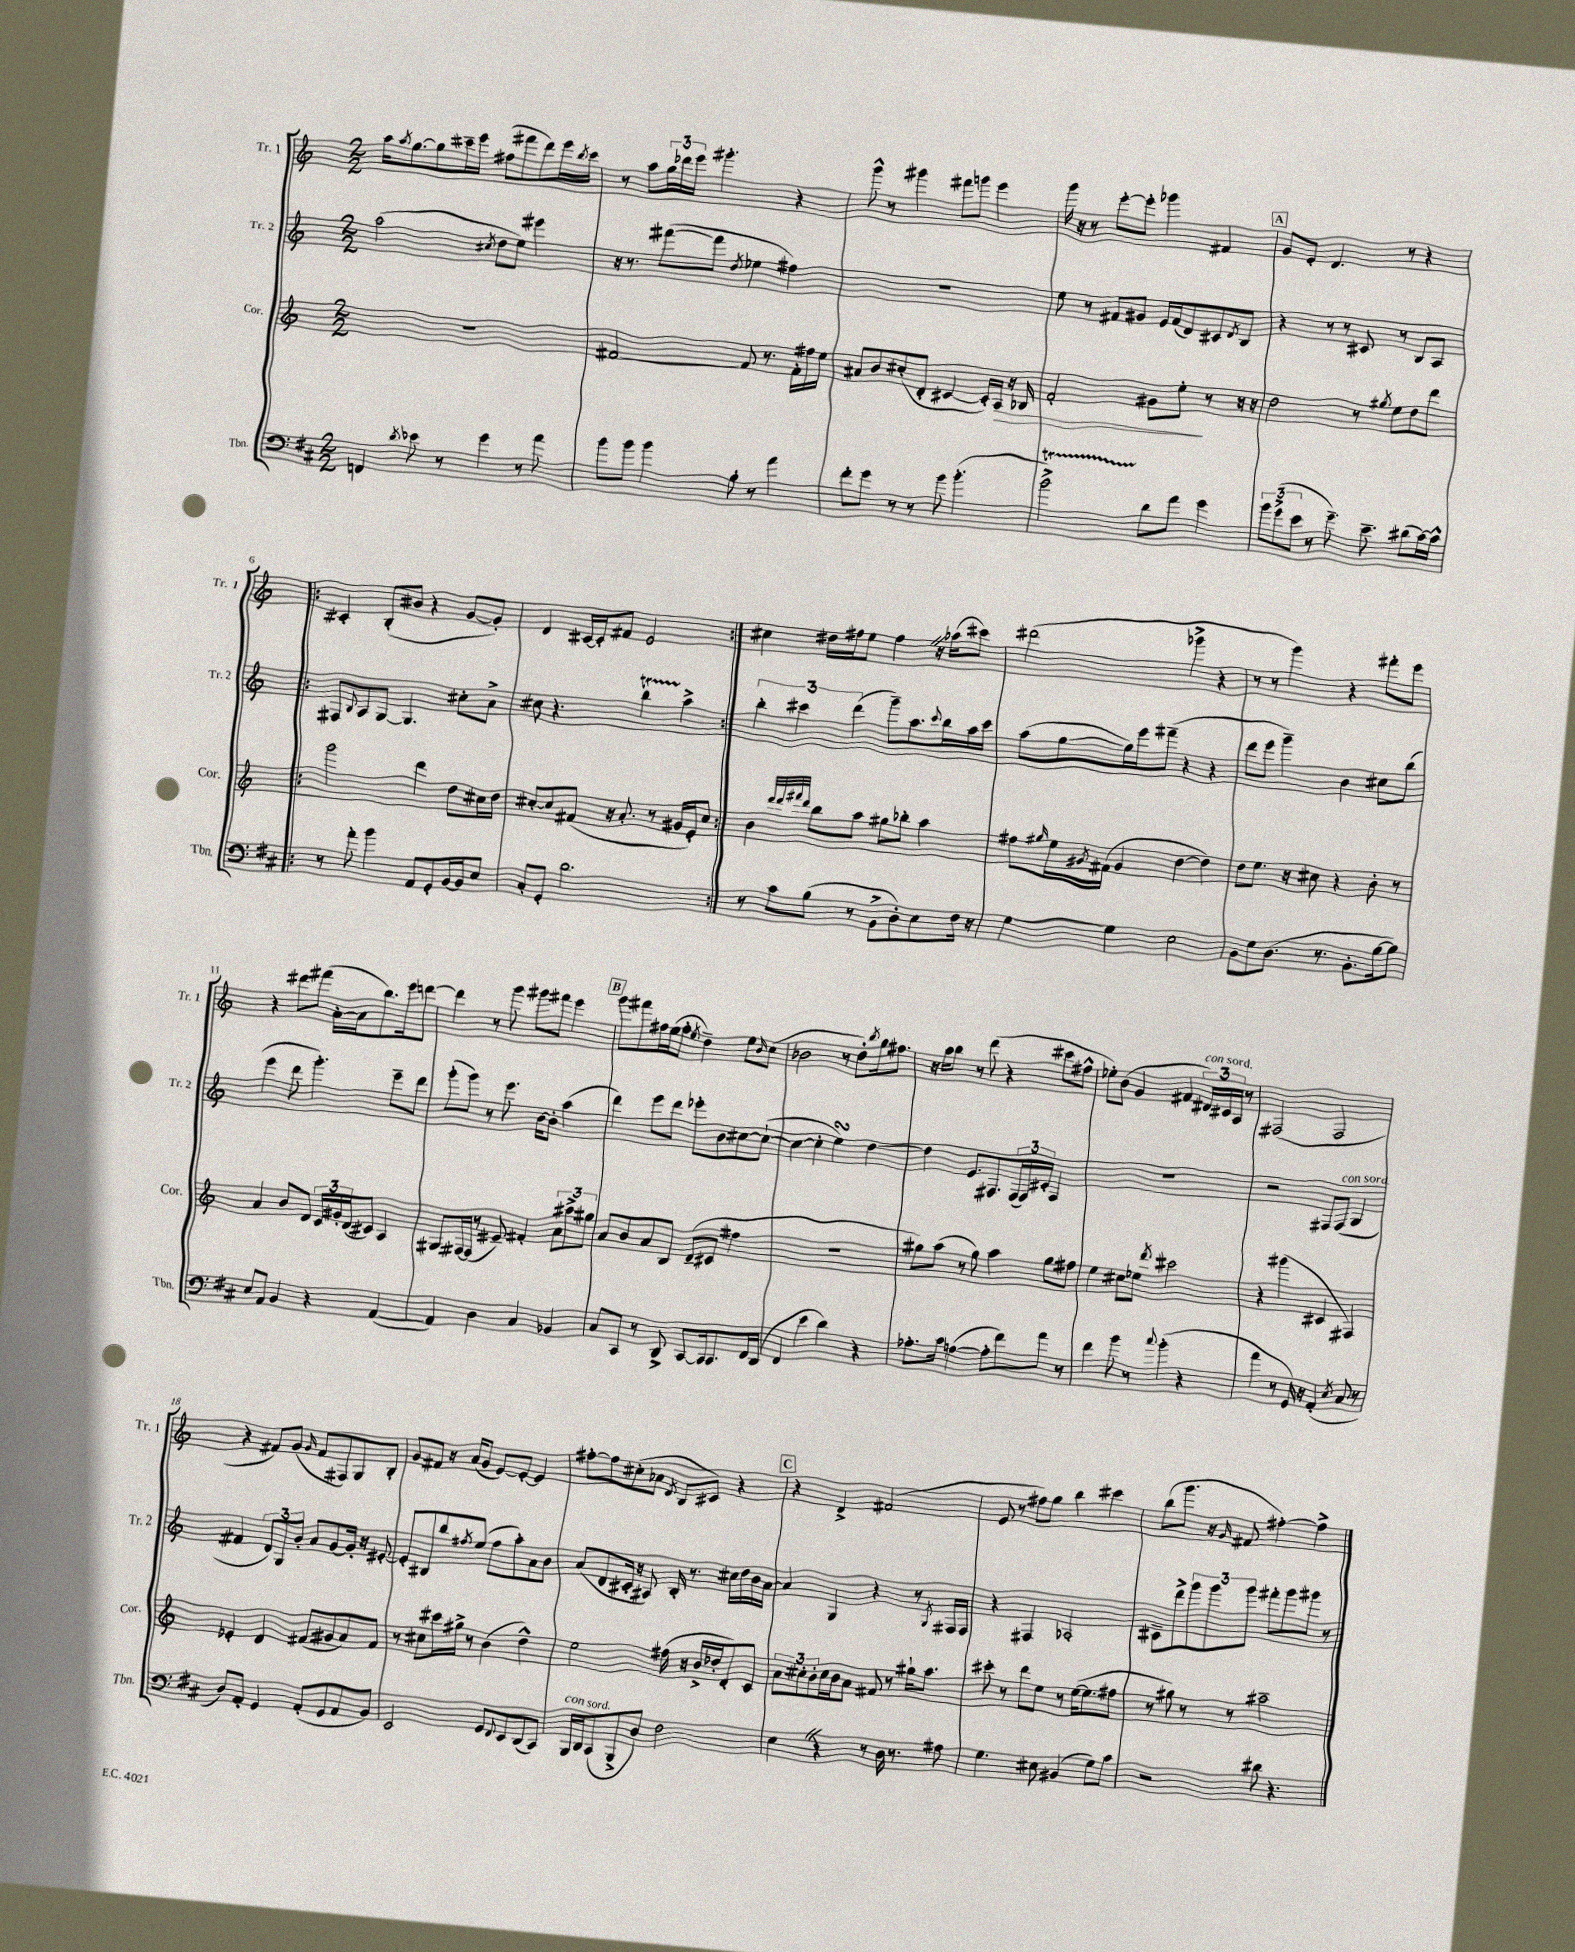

**kern	**kern	**dynam	**kern	**kern
*part4	*part3	*part3	*part2	*part1
*staff4	*staff3	*staff3	*staff2	*staff1
*I"Tbn.	*I"Cor.	*	*I"Tr. 2	*I"Tr. 1
*I'Tbn.	*I'Cor.	*	*I'Tr. 2	*I'Tr. 1
*clefF4	*clefG2	*	*clefG2	*clefG2
*k[f#c#]	*k[]	*	*k[]	*k[]
*M2/2	*M2/2	*	*M2/2	*M2/2
=1	=1	=1	=1	=1
4FFn/	1r	.	(2aa\	16aa\KL
.	.	.	.	8qaa/
.	.	.	.	[8.gg\
8qd/	.	.	.	.
8e-X\	.	.	.	8gg\]
8r	.	.	.	16ccc#X~\L
.	.	.	.	16eee\JJ
.	.	.	8qcc#X/	.
4g\	.	.	8dd\L	(8ff#X\L
.	.	.	8ee\J)	8fff#X\
8r	.	.	4eee#X\	8ddd\)
8a\	.	.	.	16eee\L
.	.	.	.	8qbb/
.	.	.	.	16ccc#\JJ
=2	=2	=2	=2	=2
8b\L	[2f#X/	.	16r	8r
.	.	.	8.r	.
8b\J	.	.	.	8aa\L
4b\	.	.	([8fff#X\L	24gg\L
.	.	.	.	24ddd-X\
.	.	.	.	24eee\JJ
.	.	.	8fff#\J]	4.ggg#X'\
.	.	.	8qdd/	.
8B'\	8f#/]	.	4ee-X\	.
8r	8.r	.	.	.
4a\	.	.	4ff#X\)	4r
.	16f#'\LL	.	.	.
.	16ff#X\	.	.	.
.	16ee\JJ	.	.	.
=3	=3	=3	=3	=3
8f#'\L	8a#X/L	.	1r	8ggg^^\
8g\J	8b/	.	.	8r
8r	(8cc#X'/	.	.	4ggg#X\
8r	8d'/J	.	.	.
8b\	[4c#X/	.	.	8fff#X\L
(4.b'\	.	.	.	8gggn\J
.	16c#'/LL])	.	.	4eee\
!	!	!LO:HP:b	!	!
.	16A/JJ	>	.	.
.	16r	.	.	.
.	16B-X/	.	.	.
=4	=4	=4	=4	=4
2bT^\)	2f'/	.	8ee\	16ggg\
.	.	.	.	16r
.	.	.	8r	8r
.	.	.	8f#X/L	[8eee'\L
.	.	.	8g#X/J	8eee'\J]
8d\L	8g#X\L	.	16e/LL	4ggg-X\
.	.	.	(16f#/J	.
8a\J	8ee'\J	.	8d/)	.
4g\	8r	]	8c#X/	4f#X/
.	.	.	8qd/	.
.	16r	.	8B/J	.
.	16r	.	.	.
!!LO:REH:place=s1:t=A
=5	=5	=5	=5	=5
12b\L	2dd\	.	4r	8g/L
(12g^\	.	.	.	.
.	.	.	.	8e'/J
12e\J	.	.	.	.
8r	.	.	8r	4.d/
8.g~\)	.	.	8r	.
.	8r	.	8c#X/	.
8.e~\	.	.	.	.
.	8qgg#X/	.	.	.
.	8ee\L	.	8r	8r
(8d#X\L	8dd\	.	8B/L	4r
[16c#\L)	8ddd\J	.	8A/J	.
16c#^^\JJ]	.	.	.	.
!!LO:LB:g=z
=6!|:	=6!|:	=6!|:	=6!|:	=6!|:
8r	2ggg\	.	8F#X/L	4c#X'/
.	.	.	8qqB/	.
8a'\	.	.	8A/	.
4b\	.	.	[8G/J	(8B'/L
.	.	.	4.G/]	8b#X/J
8AA/L	4ddd\	.	.	4r
8GG'/	.	.	.	.
[16BB/L	8dd\L	.	8cc#X'\L	[8g/L
16BB/J]	.	.	.	.
8E/J	16cc#X\L	.	8a^\J	8g'/J])
.	16dd\JJ	.	.	.
=7	=7	=7	=7	=7
8C#'/L	[8cc#X'/L	.	8cc#X\	4d/
8GG'/J	8cc#/]	.	4.r	.
2.d\	(8f#X/J	.	.	[16c#X/LL
.	.	.	.	16c#'/J]
.	16r	.	.	8f#X/J
.	8.a'/	.	.	.
.	.	.	4bbt\	2e/
.	8r	.	.	.
.	16g#X/LL	.	4aa^\	.
.	16e'/J)	.	.	.
.	8cc#/J	.	.	.
=8:|!	=8:|!	=8:|!	=8:|!	=8:|!
8r	4b\	.	6bb'\	4cc#X\
8c#\L	.	.	.	.
.	.	.	6ccc#X\	.
.	32qqddd/LLL	.	.	.
.	32qqddd/	.	.	.
.	32qqfff#X/	.	.	.
.	32qqddd/JJJ	.	.	.
(8B\J	8bb\L	.	.	16dd#X\LL
.	.	.	.	16ff#X\J
.	.	.	(6ddd\	.
8r	8aa\J	.	.	8ee\J
8BB^\L	8gg#X\L	.	8ggg~\L)	4ff#Z\
8D'\)	8bb-X'\J	.	8.aa\	.
8E\	4aa\	.	.	16r
.	.	.	8qqccc#/	.
.	.	.	16bb\L	(16aa-X\KL
16F#\Jk	.	.	16aa\	8ccc#X\J)
16r	.	.	16ccc#\JJ	.
=9	=9	=9	=9	=9
[4G\	8ff#X\L	.	(8aa\L	(2ddd#X\
.	16qqgg#X/	.	.	.
.	16ee\L	.	[8gg\	.
.	8qg#X/	.	.	.
.	(16f#X\JJ	.	.	.
4G\]	4g#/	.	16gg\L])	.
.	.	.	16eee\J	.
.	.	.	(8fff#X~\J	.
2E\	[4dd\	.	4r	4ggg-X^\
.	4dd\])	.	4r	4r
=10	=10	=10	=10	=10
8BB\L	8dd\L	.	8ddd\L	8r
8G\	8.ee\J	.	8eee\J	8r
(8.D\J	.	.	4ggg~\)	4ggg\)
.	16r	.	.	.
.	8cc#X\	.	.	.
8.r	.	.	.	.
.	4r	.	4b\	4r
8.BB'\L	.	.	.	.
.	8b'\	.	8cc#X\L	8fff#X'\L
[16B\k	.	.	.	.
8B\J])	8r	.	(8bb\J	8eee\J
!!LO:LB:g=z
=11	=11	=11	=11	=11
8E/L	4a/	.	4eee\	4r
8AA/J	.	.	.	.
4BB/	8b/L	.	8ddd\	8ddd#X\L
.	8d/J	.	4.ggg'\)	(8fff#X\J
4r	24c/LL	.	.	[16a'\LL
.	24g#X'/	.	.	.
.	.	.	.	16a\J]
.	(24d/J	.	.	.
.	8c#X/J)	.	.	8.bb\)
([4AA/	4A/	.	8eee~\L	.
.	.	.	.	16eee\k
.	.	.	8ddd\J	[8dddn\J
=12	=12	=12	=12	=12
4AA/])	8G#X/L	.	(8ggg'\L	4ddd\]
.	[16F#X/L	.	8ggg\J)	.
.	(16F#/JJ]	.	.	.
4D\	8r	.	8r	8r
.	8e#X~/)	.	8.eee\	8ggg\
4C#/	4f#X'/	.	.	8ggg#X\L
.	.	.	[16b\KL	.
.	.	.	8b'\J]	8fff#X\J
4BB-X/	12a\L	.	(4aa\	4eee\
.	12aa#X^\	.	.	.
.	12gg#X\J	.	.	.
!!LO:REH:place=s1:t=B
=13	=13	=13	=13	=13
8C#/L	8a/L	.	4ddd\)	8ggg\L
8CC#/J	8b/	.	.	8fff#X\
8r	8a/	.	8eee\L	16ff#X\L
.	.	.	.	(16ee\J
8DD^/	8B/J	.	8ddd\J	8ff#'\J
.	.	.	.	8qee/
[8CC#/L	(8d~/L	.	8eee-X'\L	4dd~\)
16CC#/k]	8c#X/J	.	8b\	.
8.CC#/	.	.	.	.
.	4ff#X\	.	[8cc#X\	8ee\L
.	.	.	.	16qqb/
16FF#/L	.	.	(8cc#`\J_	(8cc\J
(16DD/JJ	.	.	.	.
=14	=14	=14	=14	=14
4FF#/	1r	.	4cc#\_	2b-X\
4e\	.	.	4cc#'\]	.
4d\)	.	.	4eesSsS\)	8r
.	.	.	.	8dd'\L)
.	.	.	.	8qbb/
4r	.	.	[4dd\	16gg\k
.	.	.	.	8.ff#X\J
=15	=15	=15	=15	=15
8.A-X'\L	8gg#X\L)	.	4dd\]	16r
.	.	.	.	16aa\KL
.	(8aa\J	.	.	8bb\J
16c#\Jk	.	.	.	.
([4An\	8r	.	8.e/L	8r
.	8gg#\)	.	.	(8ddd\
.	.	.	8.F#X/	.
8A'\L]	4aa\	.	.	4r
8f#\)	.	.	(24F#/L	.
.	.	.	24F#/)	.
.	.	.	24c#X'/JJ	.
8a\J	8gg#\L	.	4F#/	8ccc#X\L
8r	8ff#X\J	.	.	8ff#X^^\J
=16	=16	=16	=16	=16
4f#\	4ee\	.	1r	8ee-X'\L)
.	.	.	.	(8b\J
8b\	8cc#X\L	.	.	4g/
8r	8ee-X\J	.	.	.
8qqcc#/	8qddd/	.	.	.
(4b'\	2ccc#X\	.	.	4f#X/
!	!	!	!	!LO:TX:a:i:t=con sord.
4r	.	.	.	24d#X/LL)
.	.	.	.	24c#X/
.	.	.	.	24A/JJ
.	.	.	.	8r
=17	=17	=17	=17	=17
4a\	4r	.	2r	(2F#X/
8r	(4ggg#X\	.	.	.
16GG/)	.	.	.	.
16r	.	.	.	.
(4AA'/	4c#X/	.	8F#X/L	2F#/
!	!	!	!LO:TX:a:i:t=con sord.	!
.	.	.	(8F#/J	.
8qE/	.	.	.	.
8C#/	4F#X/)	.	4G/	.
8r	.	.	.	.
!!LO:LB:g=z
=18	=18	=18	=18	=18
8D/L)	4e-X'/	.	4f#X/	4r
8AA'/J	.	.	.	.
4GG/	4d/	.	12d/L)	8f#X/L)
.	.	.	12G/	.
.	.	.	.	(8g/J
.	.	.	12b'/J	.
.	.	.	.	16qqg/
(8AA'/L	(8f#X/L	.	8a/L	8f#/L
8GG/	8g#X/	.	[8g/	8F#X/)
8AA/	8a/)	.	16g'/Jk]	8G/
.	.	.	16r	.
8BB/J)	8f#/J	.	[8e#X'/	8B'/J
=19	=19	=19	=19	=19
2EE/	8r	.	8e#'/L]	8g/L
.	8cc#X\L	.	8B#X/	8f#X/J
.	16ccc#X\L	.	8bb/	16r
.	16gg#X^\JJ	.	.	(16a/KL
.	.	.	8qff#X/	.
.	8r	.	(8ee/J	8g/J
8GG/L	(4b\	.	8ff#\L	[8e/L)
8qqFF#/	.	.	.	.
8EE/	.	.	8aa'\)	8e'/J_
(8DD/	4dd^^\)	.	8a\	4e/]
8CC#/J)	.	.	8b\J	.
=20	=20	=20	=20	=20
!LO:TX:a:i:t=con sord.	!	!	!	!
16BBB/LL	2ee\	.	(8a/L	[8ff#X'\L
16DD/J	.	.	.	.
(8CC#/	.	.	8d/	8ff#\]
8BBB^/	.	.	16c#X'/Jk	(8cc#X'\
.	.	.	16r	.
8D/J)	.	.	8A#X/)	8a-X\J
.	.	.	.	8qd/
2F#\	(16ff#X\	.	16B'/	8B/L
.	16r	.	8.r	.
.	16b^/LL	.	.	8c#X/J)
.	16dd-X'/J	.	.	.
.	8d'/)	.	16cc#X\LL	4r
.	.	.	16dd\	.
.	8c/J	.	16b\	.
.	.	.	[16a\JJ	.
!!LO:REH:place=s1:t=C
=21	=21	=21	=21	=21
4EZ\	12a\L	.	4a/]	4r
.	12cc#X'\	.	.	.
.	12b'\	.	.	.
4r	16cc#\L	.	4G/	4d^/
.	16b\J	.	.	.
.	8a\J	.	.	.
8r	8f#X/	.	4r	(2f#X/
16D\	8r	.	.	.
8.r	.	.	.	.
.	16gg#X`\KL	.	8r	.
.	8.aa\J	.	.	.
.	.	.	8qG/	.
8A#X\	.	.	16F#X/LL	.
.	.	.	16F#/JJ	.
=22	=22	=22	=22	=22
4.G\	8ccc#X'\	.	4r	8e/
.	8r	.	.	8r
.	8ddd\L	.	4F#X/	8ff#X\L)
8E#X\	8ee\J	.	.	8gg\J
(4BB#X/	8r	.	2A-X'/	4bb\
.	([16ee\KL	.	.	.
.	8.ee\]	.	.	.
8G\L)	.	.	.	4ccc#X\
8c#\J	8ff#X\J	.	.	.
=23	=23	=23	=23	=23
2r	8r	.	8c#X~\L	(8bb\L
.	8gg#X\)	.	8ddd^\	8.ggg\J
.	8r	.	12ggg\	.
.	.	.	.	16r
.	.	.	12ggg\	.
.	.	.	.	16qqg/
.	8r	.	.	8f#X/
.	.	.	12ggg\J	.
8d#X\	2aa#X~\	.	8fff#X'\L	[4ff#X'\)
4.r	.	.	8ggg\	.
.	.	.	8ggg#X\J	4ff#^\]
.	.	.	8r	.
==	==	==	==	==
*-	*-	*-	*-	*-
